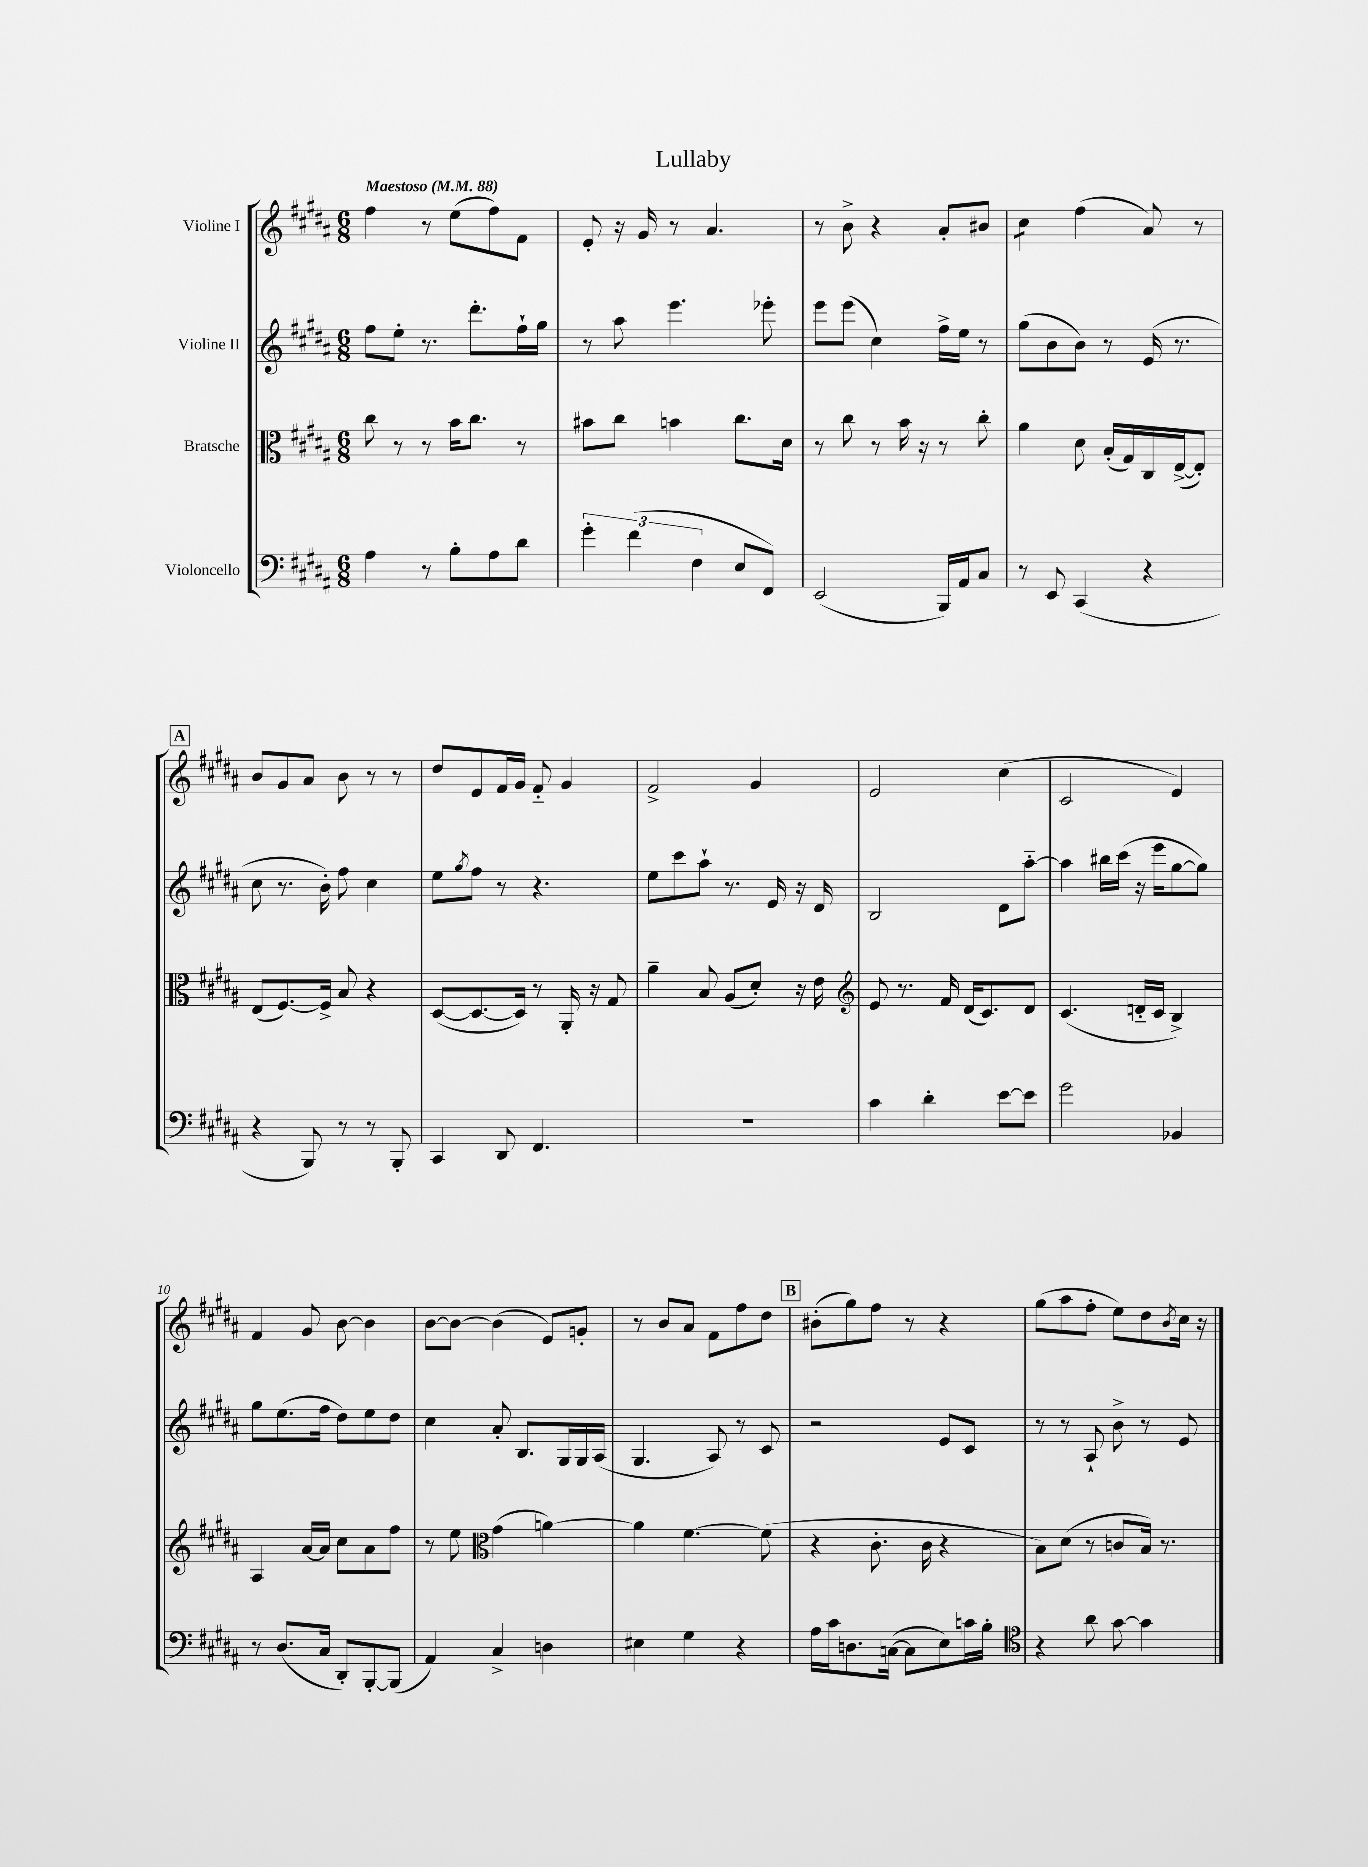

**kern	**kern	**kern	**kern
*staff4	*staff3	*staff2	*staff1
*clefF4	*clefC3	*clefG2	*clefG2
*k[f#c#g#d#a#]	*k[f#c#g#d#a#]	*k[f#c#g#d#a#]	*k[f#c#g#d#a#]
*M6/8	*M6/8	*M6/8	*M6/8
*MM88	*MM88	*MM88	*MM88
4A#	8cc#	8ff#	4ff#
.	8r	8ee'	.
8r	8r	8.r	8r
8B'	16b	.	(8ee
.	8.cc#	8.ddd#'	.
8A#	.	.	8ff#)
8d#	8r	16ff#`	8f#
.	.	16gg#	.
=	=	=	=
6g#'	8b#	8r	8e'
.	8cc#	8aa#	16r
(6f#	.	.	.
.	.	.	16g#
.	4b	4.eee	8r
6F#	.	.	.
.	.	.	4.a#
8E	8.cc#	.	.
8FF#)	.	8eee-'	.
.	16d#	.	.
=	=	=	=
(2EE	8r	8eee	8r
.	8cc#	(8eee	8b^
.	8r	4cc#)	4r
.	16b	.	.
.	16r	.	.
16BBB)	8r	16ff#^	8a#'
16AA#	.	16ee	.
8C#	8cc#'	8r	8b#
=	=	=	=
8r	4a#	(8gg#	4cc#
8EE	.	8b	.
(4CC#	8d#	8b)	(4ff#
.	(16B'	8r	.
.	16G#)	.	.
4r	16C#	(16e	8a#)
.	([16E^	8.r	.
.	8E'])	.	8r
=	=	=	=
4r	(8E	8cc#	8b
.	[8.F#)	8.r	8g#
8BBB)	.	.	8a#
.	16F#^]	16b')	.
8r	8B	8ff#	8b
8r	4r	4cc#	8r
8BBB'	.	.	8r
=	=	=	=
4CC#	([8D#	8ee	8dd#
.	.	8qgg#	.
.	8.D#_	8ff#	8e
8DD#	.	8r	16f#
.	16D#])	.	16g#
4.FF#	8r	4.r	8f#'~
.	16AA#'	.	4g#
.	16r	.	.
.	8G#	.	.
=	=	=	=
2.r	4a#~	8ee	2f#^
.	.	8ccc#	.
.	8B	8aa#`	.
.	(8A#	8.r	.
.	8d#')	.	4g#
.	.	16e	.
.	16r	16r	.
.	16e	16d#	.
=	=	=	=
*	*clefG2	*	*
4c#	8e	2B	2e
.	8.r	.	.
4d#'	.	.	.
.	16f#	.	.
.	(16d#	.	.
.	8.c#)	.	.
[8e	.	8d#	(4cc#
8e]	8d#	[8aa#'~	.
=	=	=	=
2g#	(4.c#	4aa#]	2c#
.	.	16bb#	.
.	.	(16ccc#	.
.	16d'~	16r	.
.	16c#	16eee	.
4BB-	4B^)	[8gg#	4e)
.	.	8gg#])	.
=	=	=	=
8r	4A#	8gg#	4f#
(8.D#	.	(8.ee	.
.	[16a#	.	8g#
16C#	16a#]	16ff#	.
8DD#')	8cc#	8dd#)	[8b
[8BBB'	8a#	8ee	4b]
(8BBB]	8ff#	8dd#	.
=	=	=	=
4AA#)	8r	4cc#	[8b
.	8ee	.	8b_
*	*clefC3	*	*
4C#^	(4g#	8a#'	(4b]
.	.	8.B	.
4D	[4a)	.	8e)
.	.	16G#	.
.	.	16G#	8g'
.	.	(16A#	.
=	=	=	=
4E#	4a]	4.G#	8r
.	.	.	8b
4G#	[4.f#	.	8a#
.	.	8A#)	8f#
4r	.	8r	8ff#
.	(8f#]	8c#	8dd#
=	=	=	=
16A#	4r	2r	(8b#'
16c#	.	.	.
8.D	.	.	8gg#)
.	8.c#'	.	8ff#
([16C	.	.	.
8C]	.	.	8r
.	16c#	.	.
8E)	4r	8e	4r
16c	.	8c#	.
16B'	.	.	.
=	=	=	=
*clefC4	*	*	*
4r	8B)	8r	(8gg#
.	(8d#	8r	8aa#
8a#	8r	8A#`	8ff#'
[8g#	8c	8b^	8ee)
4g#]	16B)	8r	8dd#
.	8.r	.	.
.	.	.	8qb
.	.	8e	16cc#
.	.	.	16r
==	==	==	==
*-	*-	*-	*-
